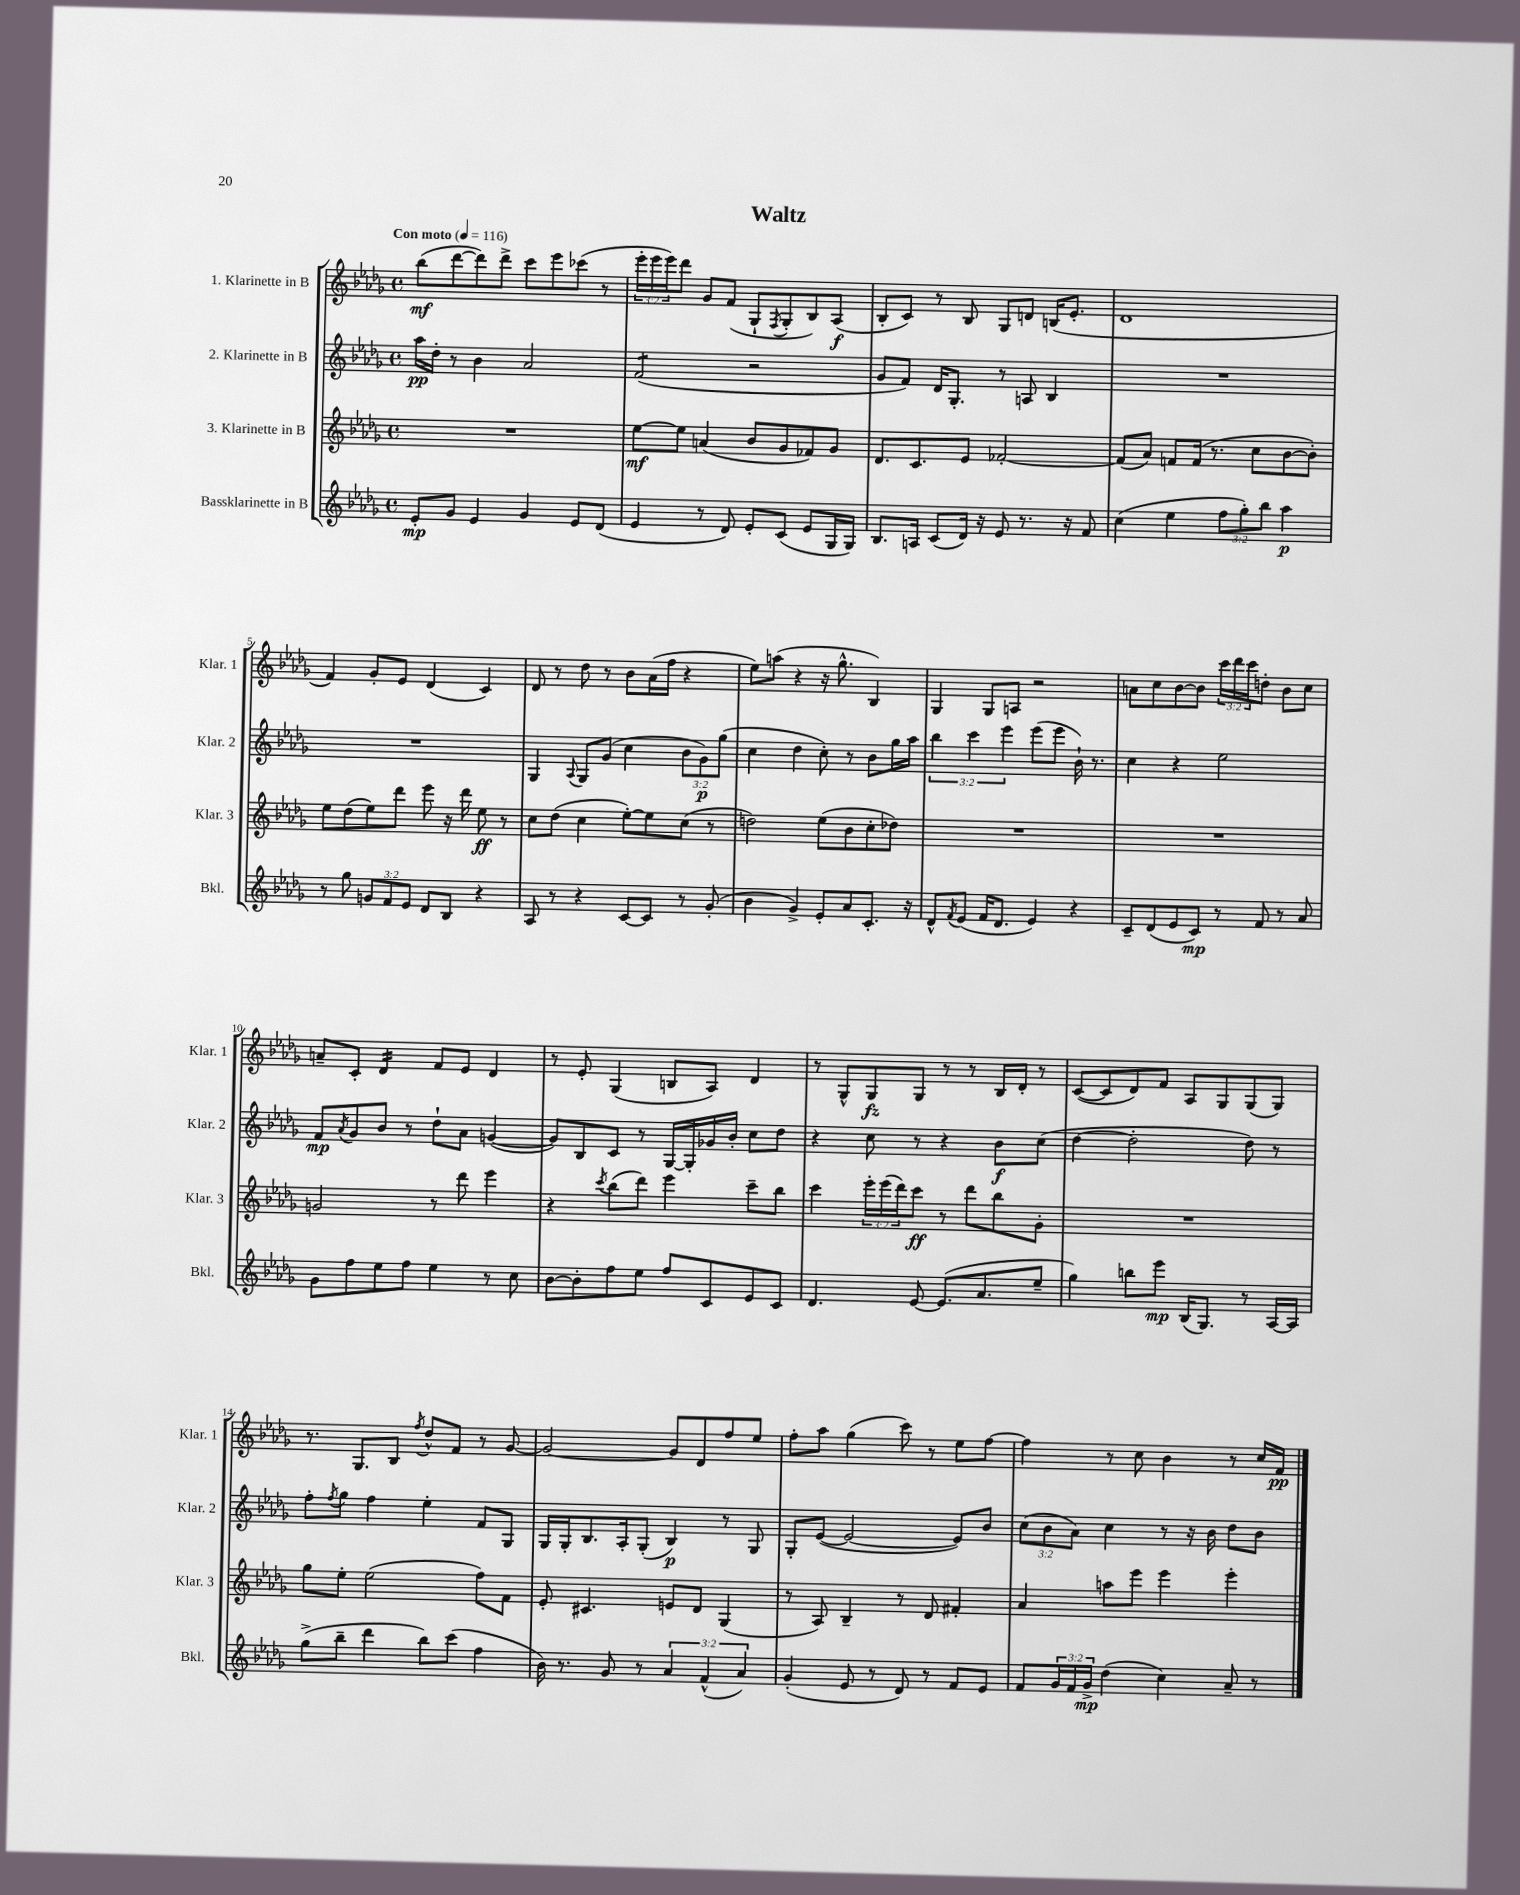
\header { title = "Waltz" }
<<
\new StaffGroup <<
\new Staff = "s0" \with { instrumentName = "1. Klarinette in B" shortInstrumentName = "Klar. 1" } {
    \clef treble \key des \major \defaultTimeSignature \time 4/4 \override Staff.TupletNumber.text = #tuplet-number::calc-fraction-text \tempo "Con moto" 4 = 116
    bes''8\mf( des'''8~ des'''8) des'''8-> c'''8 ees'''8 ces'''8( r8 |
    \tuplet 3/2 { ees'''16-. ees'''16 ees'''16) } des'''8 ges'8 f'8( ges8-! \acciaccatura { f8 } ges8-. bes8) aes8\f( |
    bes8-. c'8) r8 bes8 ges8 d'8 b16( ees'8.-. |
    des'1 |
    f'4) ges'8-. ees'8 des'4( c'4) |
    des'8 r8 des''8 r8 bes'8 aes'16( f''16 r4 |
    ees''8) a''8( r4 r16 ges''8.-^ bes4) |
    ges4 ges8 a8 r2 |
    a'8 c''8 bes'8~ bes'8 \tuplet 3/2 { c'''16 des'''16 c'''16 } d''8-. bes'8 c''8 |
    a'8-- c'8-. des'4:16 f'8 ees'8 des'4 |
    r8 ees'8-. ges4( b8 aes8) des'4 |
    r8 ges8-^ ges8\fz ges8 r8 r8 bes16 des'16-. r8 |
    c'8~( c'8 des'8) f'8 aes8 ges8 ges8( ges8) |
    r8. ges8. bes8 \acciaccatura { f''8 } des''8-^ f'8 r8 ges'8~ |
    ges'2~ ges'8 des'8 f''8 ees''8 |
    f''8-. aes''8 ges''4( c'''8) r8 ees''8 f''8~ |
    f''4 r8 c''8 bes'4 r8 c''16 f'16\pp \bar "|." |
}
\new Staff = "s1" \with { instrumentName = "2. Klarinette in B" shortInstrumentName = "Klar. 2" } {
    \clef treble \key des \major \defaultTimeSignature \time 4/4 \override Staff.TupletNumber.text = #tuplet-number::calc-fraction-text
    aes''16\pp des''16-. r8 bes'4 aes'2 |
    f'2:8( r2 |
    ges'8 f'8) des'16 ges8.-. r8 a8 bes4 |
    R1 |
    R1 |
    ges4 \appoggiatura { aes8 } ges8 ges'8( c''4 \tuplet 3/2 { bes'8 ges'8\p) ges''8( } |
    c''4 des''4 c''8-.) r8 bes'8 ges''16 aes''16 |
    \tuplet 3/2 { bes''4 c'''4 ees'''4 } ees'''8( ees'''8 bes'16-!) r8. |
    c''4 r4 ees''2 |
    f'8\mp \acciaccatura { aes'8 } ges'8 bes'8 r8 des''8-! aes'8 g'4~( |
    g'8) bes8 c'8 r8 ges16~ ges16-. ges'16 bes'16-. c''8 des''8 |
    r4 c''8 r8 r4 bes'8\f c''8( |
    des''4~ des''2-. des''8) r8 |
    f''8-. \acciaccatura { f''8 } ges''8 f''4 ees''4-. f'8 ges8 |
    ges16 ges16-. bes8. aes16-. ges8-.( bes4\p) r8 ges8 |
    ges8-. ees'8~( ees'2~ ees'8) bes'8 |
    \tuplet 3/2 { c''8( bes'8 aes'8) } c''4 r8 r16 bes'16 des''8 bes'8 \bar "|." |
}
\new Staff = "s2" \with { instrumentName = "3. Klarinette in B" shortInstrumentName = "Klar. 3" } {
    \clef treble \key des \major \defaultTimeSignature \time 4/4 \override Staff.TupletNumber.text = #tuplet-number::calc-fraction-text
    R1 |
    ees''8~\mf ees''8 a'4( bes'8 ges'8 fes'8) ges'8 |
    des'8. c'8. ees'8 fes'2~-. |
    fes'8( aes'8) f'8 f'16( r8. c''8 bes'8~ bes'8-.) |
    ees''8 des''8( ees''8) des'''8 ees'''8 r16 des'''16 ees''8\ff r8 |
    c''8 des''8( c''4 ees''8~-.) ees''8 c''8( r8 |
    d''2) ees''8( bes'8 c''8-. des''8) |
    R1 |
    R1 |
    g'2 r8 des'''8 ees'''4 |
    r4 \acciaccatura { c'''8 } bes''8( des'''8) ees'''4 c'''8-- bes''8 |
    c'''4 \tuplet 3/2 { ees'''16-. ees'''16( des'''16) } c'''8\ff r8 des'''8 bes''8 ges'8-. |
    R1 |
    ges''8 ees''8-. ees''2( f''8) f'8 |
    ees'8-. cis'4. e'8 des'8 ges4( |
    r8 aes8) bes4-- r8 des'8 fis'4-. |
    aes'4 a''8 ees'''8 ees'''4 ees'''4-. \bar "|." |
}
\new Staff = "s3" \with { instrumentName = "Bassklarinette in B" shortInstrumentName = "Bkl." } {
    \clef treble \key des \major \defaultTimeSignature \time 4/4 \override Staff.TupletNumber.text = #tuplet-number::calc-fraction-text
    ees'8-.\mp ges'8 ees'4 ges'4 ees'8 des'8( |
    ees'4 r8 des'8) ees'8-. c'8( ees'8 ges16 ges16) |
    bes8. a16 c'8( des'16) r16 ees'8 r8. r16 f'8 |
    c''4( ees''4 \tuplet 3/2 { f''8 ges''8-.) bes''8 } aes''4\p |
    r8 ges''8 \tuplet 3/2 { g'8 f'8 ees'8 } des'8 bes8 r4 |
    aes8 r8 r4 c'8~ c'8 r8 ges'8-.( |
    bes'4 ges'4->) ees'8-. aes'8 c'8.-. r16 |
    des'8-^ \acciaccatura { f'8 } ees'8( f'16 des'8. ees'4) r4 |
    c'8-- des'8( ees'8 c'8\mp) r8 f'8 r8 aes'8 |
    ges'8 f''8 ees''8 f''8 ees''4 r8 c''8 |
    bes'8~ bes'8-. f''8 ees''8 f''8 c'8 ees'8 c'8 |
    des'4. ees'8~ ees'8.( aes'8. ees''8-- |
    ges''4) b''8 ees'''8\mp bes16( ges8.) r8 aes16~ aes16 |
    ges''8->( bes''8-- des'''4 bes''8) c'''8( f''4 |
    bes'16) r8. ges'8 r8 \tuplet 3/2 { aes'4 f'4-^( aes'4) } |
    ges'4-.( ees'8 r8 des'8) r8 f'8 ees'8 |
    f'8 \tuplet 3/2 { ges'16 f'16 ges'16->\mp } des''4( c''4) aes'8-- r8 \bar "|." |
}
>>
>>
